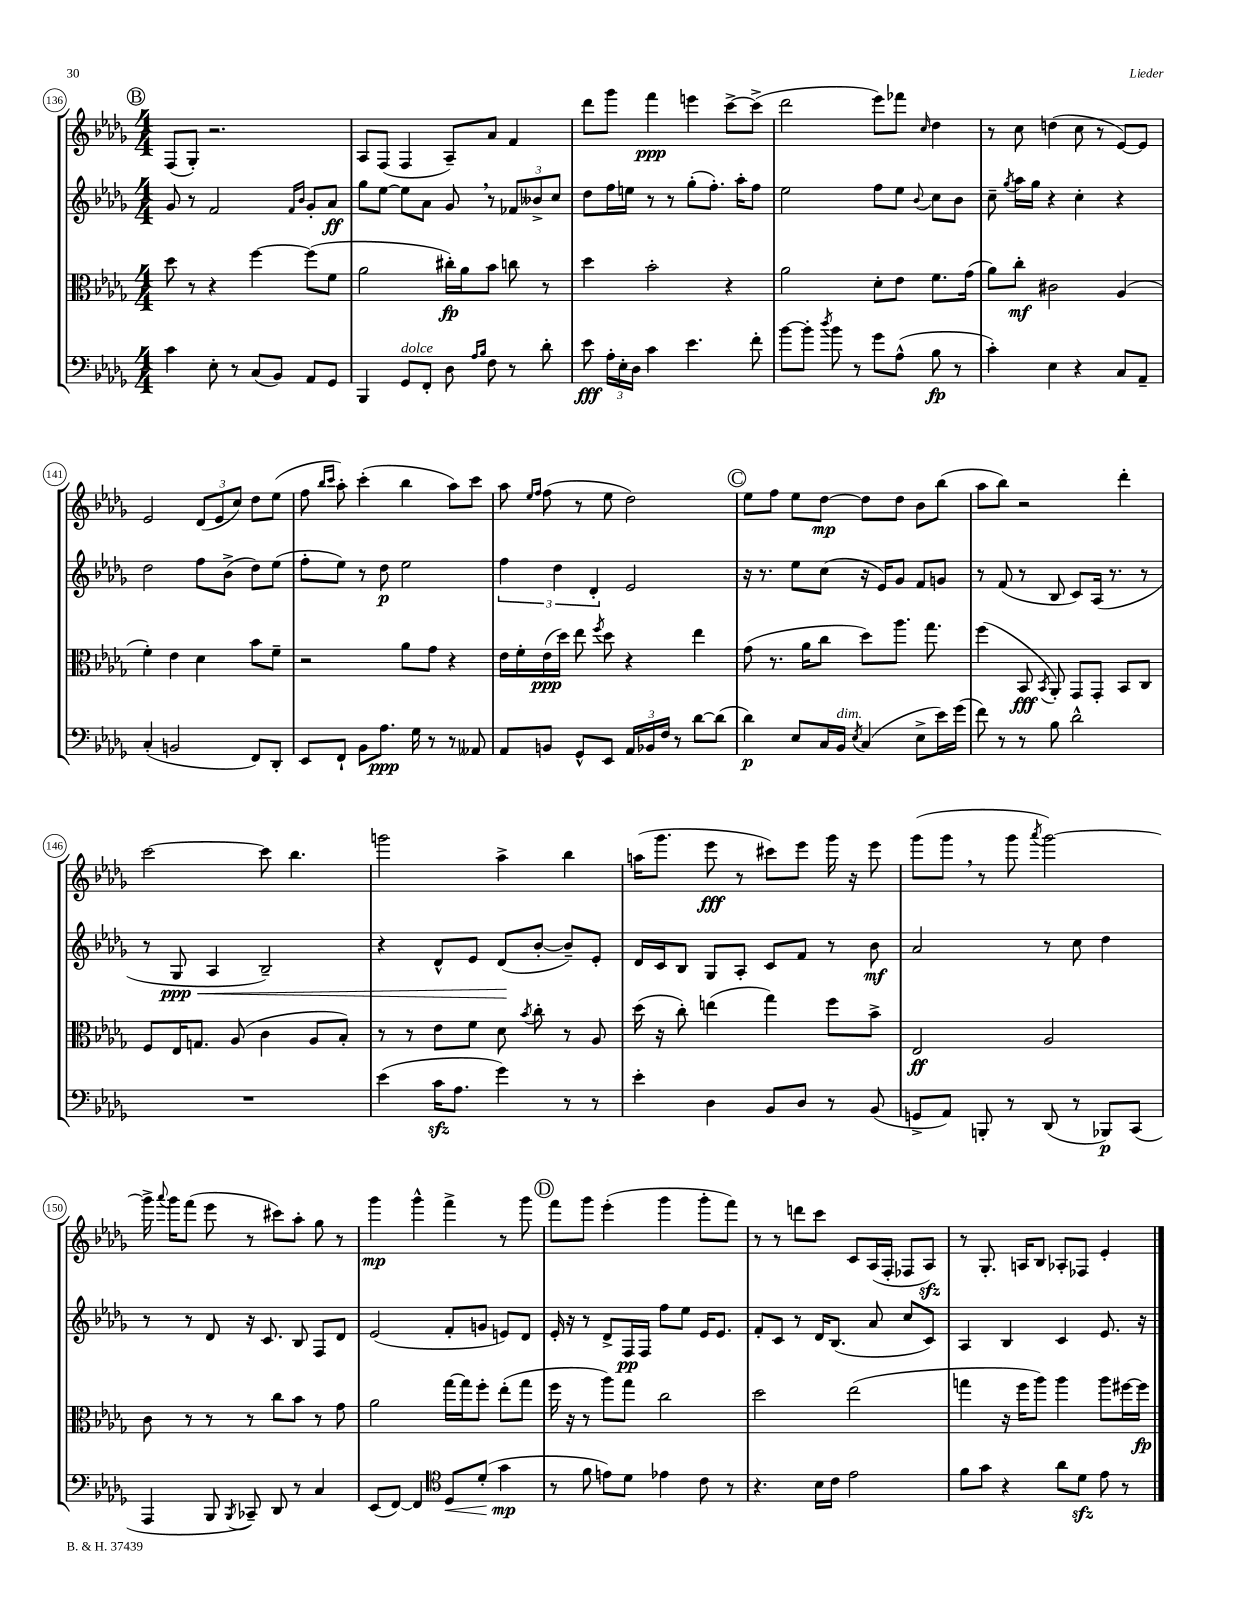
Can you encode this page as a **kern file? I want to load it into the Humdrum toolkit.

**kern	**kern	**kern	**kern
*staff4	*staff3	*staff2	*staff1
*clefF4	*clefC3	*clefG2	*clefG2
*k[b-e-a-d-g-]	*k[b-e-a-d-g-]	*k[b-e-a-d-g-]	*k[b-e-a-d-g-]
*M4/4	*M4/4	*M4/4	*M4/4
4c	8dd-	8g-	(8F
.	8r	8r	8G-')
8E-'	4r	2f	2.r
8r	.	.	.
(8C	[4ff	.	.
8BB-)	.	.	.
.	.	16qqf	.
.	.	16qqb-	.
8AA-	(8ff]	8g-'	.
8GG-	8f	8a-	.
=	=	=	=
4BBB-	2a-	8gg-	8A-
.	.	[8ee-	(8F
8GG-	.	8ee-]	4F
8FF'	.	8a-	.
8D-	16cc#')	8g-	8A-~)
.	16a-	.	.
16qqA-	.	.	.
16qqB-	.	.	.
8F	8b-	8r	8a-
8r	8cc	12f-	4f
.	.	12b--^	.
8d-'	8r	.	.
.	.	12cc	.
=	=	=	=
8e-	4dd-	8dd-	8ddd-
24A-'	.	16ff	8ggg-
24E-'	.	.	.
.	.	16ee	.
24D-	.	.	.
4c	2b-'	8r	4fff
.	.	8r	.
4.e-	.	(8gg-'	4eee
.	.	8.ff')	.
.	4r	.	[8ccc^
.	.	16aa-'	.
8f'	.	8ff	(8ccc^]
=	=	=	=
[8b-	2a-	2ee-	2ddd-
8b-']	.	.	.
8qdd-	.	.	.
8b-	.	.	.
8r	.	.	.
8g-	8d-'	8ff	8eee-)
(8A-^^	8e-	8ee-	8fff-
.	.	8qqb-	16qqcc
8B-	8.f	8cc	4dd-
8r	.	8b-	.
.	(16g-	.	.
=	=	=	=
4c')	8a-)	8cc~	8r
.	.	8qgg-	.
.	8cc'	16aa-	8cc
.	.	16gg-	.
4E-	2c#	4r	(4dd
4r	.	4cc'	8cc
.	.	.	8r
8C	(4A-	4r	[8e-)
8AA-~	.	.	8e-]
=	=	=	=
(4C'	4f')	2dd-	2e-
2BB	4e-	.	.
.	4d-	8ff	(12d-
.	.	.	12e-
.	.	(8b-^	.
.	.	.	12cc)
8FF)	8b-	8dd-)	8dd-
8DD-'	8f~	(8ee-	(8ee-
=	=	=	=
8EE-	2r	8ff'	8ff
.	.	.	16qqbb-
.	.	.	16qqccc
8FF`	.	8ee-)	8aa-')
8BB-	.	8r	(4ccc'
8.A-	.	8dd-	.
.	8a-	2ee-	4bb-
16G-	.	.	.
8r	8g-	.	.
8r	4r	.	8aa-)
8AA--	.	.	8ccc
=	=	=	=
8AA-	16e-	6ff	8aa-
.	16f'	.	.
.	.	.	16qqee-
.	.	.	16qqff
8BB	(16e-	.	(8ff
.	.	6dd-	.
.	16dd-)	.	.
8GG-^^	8ee-	.	8r
.	.	6d-'	.
.	8qff	.	.
8EE-	8dd-	.	8ee-
24AA-	4r	2e-	2dd-)
24BB-	.	.	.
24F	.	.	.
8r	.	.	.
[8d-	4ee-	.	.
(8d-]	.	.	.
=	=	=	=
4d-)	(8g-	16r	8ee-
.	.	8.r	.
.	8.r	.	8ff
8E-	.	8ee-	8ee-
.	16a-	.	.
16C	8cc	(8cc	[8dd-
16BB-	.	.	.
8qE-	.	.	.
(4C	8dd-)	16r	8dd-]
.	.	16e-)	.
.	8.aa-	8g-	8dd-
8E-^	.	8f	8b-
.	8.gg-	.	.
16e-)	.	8g	(8bb-
(16g-	.	.	.
=	=	=	=
8f)	(4ff	8r	8aa-
8r	.	(8f	8bb-)
8r	8BB-	8r	2r
.	8qBB-	.	.
8B-	8AA-')	8B-	.
2d-^^	8GG-	8c)	.
.	8GG-'	(16A-	.
.	.	8.r	.
.	8BB-	.	4ddd-'
.	8C	8r	.
=	=	=	=
1r	8F	8r	[2ccc
.	16E-	8G-	.
.	8.G	.	.
.	.	4A-	.
.	(8A-	.	.
.	4c	2B-~)	8ccc]
.	.	.	4.bb-
.	8A-	.	.
.	8B-')	.	.
=	=	=	=
(4e-	8r	4r	2ggg
.	8r	.	.
16c	8e-	8d-^^	.
8.A-	.	.	.
.	8f	8e-	.
4g-)	8d-	(8d-	4aa-^
.	8qb-	.	.
.	8cc'	[8b-'	.
8r	8r	8b-~])	4bb-
8r	8A-	8e-'	.
=	=	=	=
4e-'	(16dd-	16d-	(16aa
.	16r	16c	8.ggg-
.	8cc')	8B-	.
4D-	(4ee	8G-	8eee-
.	.	8A-'	8r
8BB-	4gg-)	8c	8ccc#)
8D-	.	8f	8eee-
8r	8ff	8r	16ggg-
.	.	.	16r
(8BB-	8b-^	8b-	8eee-
=	=	=	=
8GG^	2E-	2a-	(8ggg-
8AA-)	.	.	8ggg-
8BBB'	.	.	8r
8r	.	.	8ggg-
.	.	.	8qaaa-
(8DD-	2A-	8r	[2ggg-)
8r	.	8cc	.
8BBB-)	.	4dd-	.
(8CC	.	.	.
=	=	=	=
4AAA-	8c	8r	16ggg-^]
.	.	.	8qqaaa-
.	.	.	16ggg-
.	8r	8r	(8fff
8BBB-	8r	8d-	8eee-
8qBBB-	.	.	.
8CC-~)	8r	16r	8r
.	.	8.c	.
8DD-	8cc	.	8ccc#)
8r	8b-	8B-	8aa-'
4C	8r	8F	8gg-
.	8g-	8d-	8r
=	=	=	=
(8EE-	2a-	(2e-	4ggg-
[8FF)	.	.	.
4FF]	.	.	4ggg-^^
*clefC4	*	*	*
8D-	[16gg-	8f'	4fff^
.	16gg-]	.	.
(8d-'	8ff'	8g	.
4g-	(8ee-'	8e)	8r
.	8gg-	8d-	8ggg-
=	=	=	=
8r	16ff	16e-'	8fff
.	16r	16r	.
8f	8r	8r	8ggg-
8e)	8aa-)	8d-^	(4eee-'
8d-	8gg-	16F	.
.	.	16F	.
4e-	2cc	8ff	4ggg-
.	.	8ee-	.
8c	.	16e-	8ggg-'
.	.	8.e-	.
8r	.	.	8fff)
=	=	=	=
4.r	2dd-	8f'	8r
.	.	8c	8r
.	.	8r	8ddd
16B-	.	16d-	8ccc
16c	.	(8.B-	.
2e-	(2ee-	.	8c
.	.	8a-	(16A-
.	.	.	16F'
.	.	8cc	8F-
.	.	8c)	8A-)
=	=	=	=
8f	4gg	4A-	8r
8g-	.	.	8.G-'
4r	16r	4B-	.
.	16ff	.	16A
.	8aa-)	.	8B-
8a-	4aa-	4c	8A-'
8d-	.	.	8F-
8e-	8aa-	8.e-	4e-'
8r	[16ff#	.	.
.	16ff#]	16r	.
==	==	==	==
*-	*-	*-	*-
